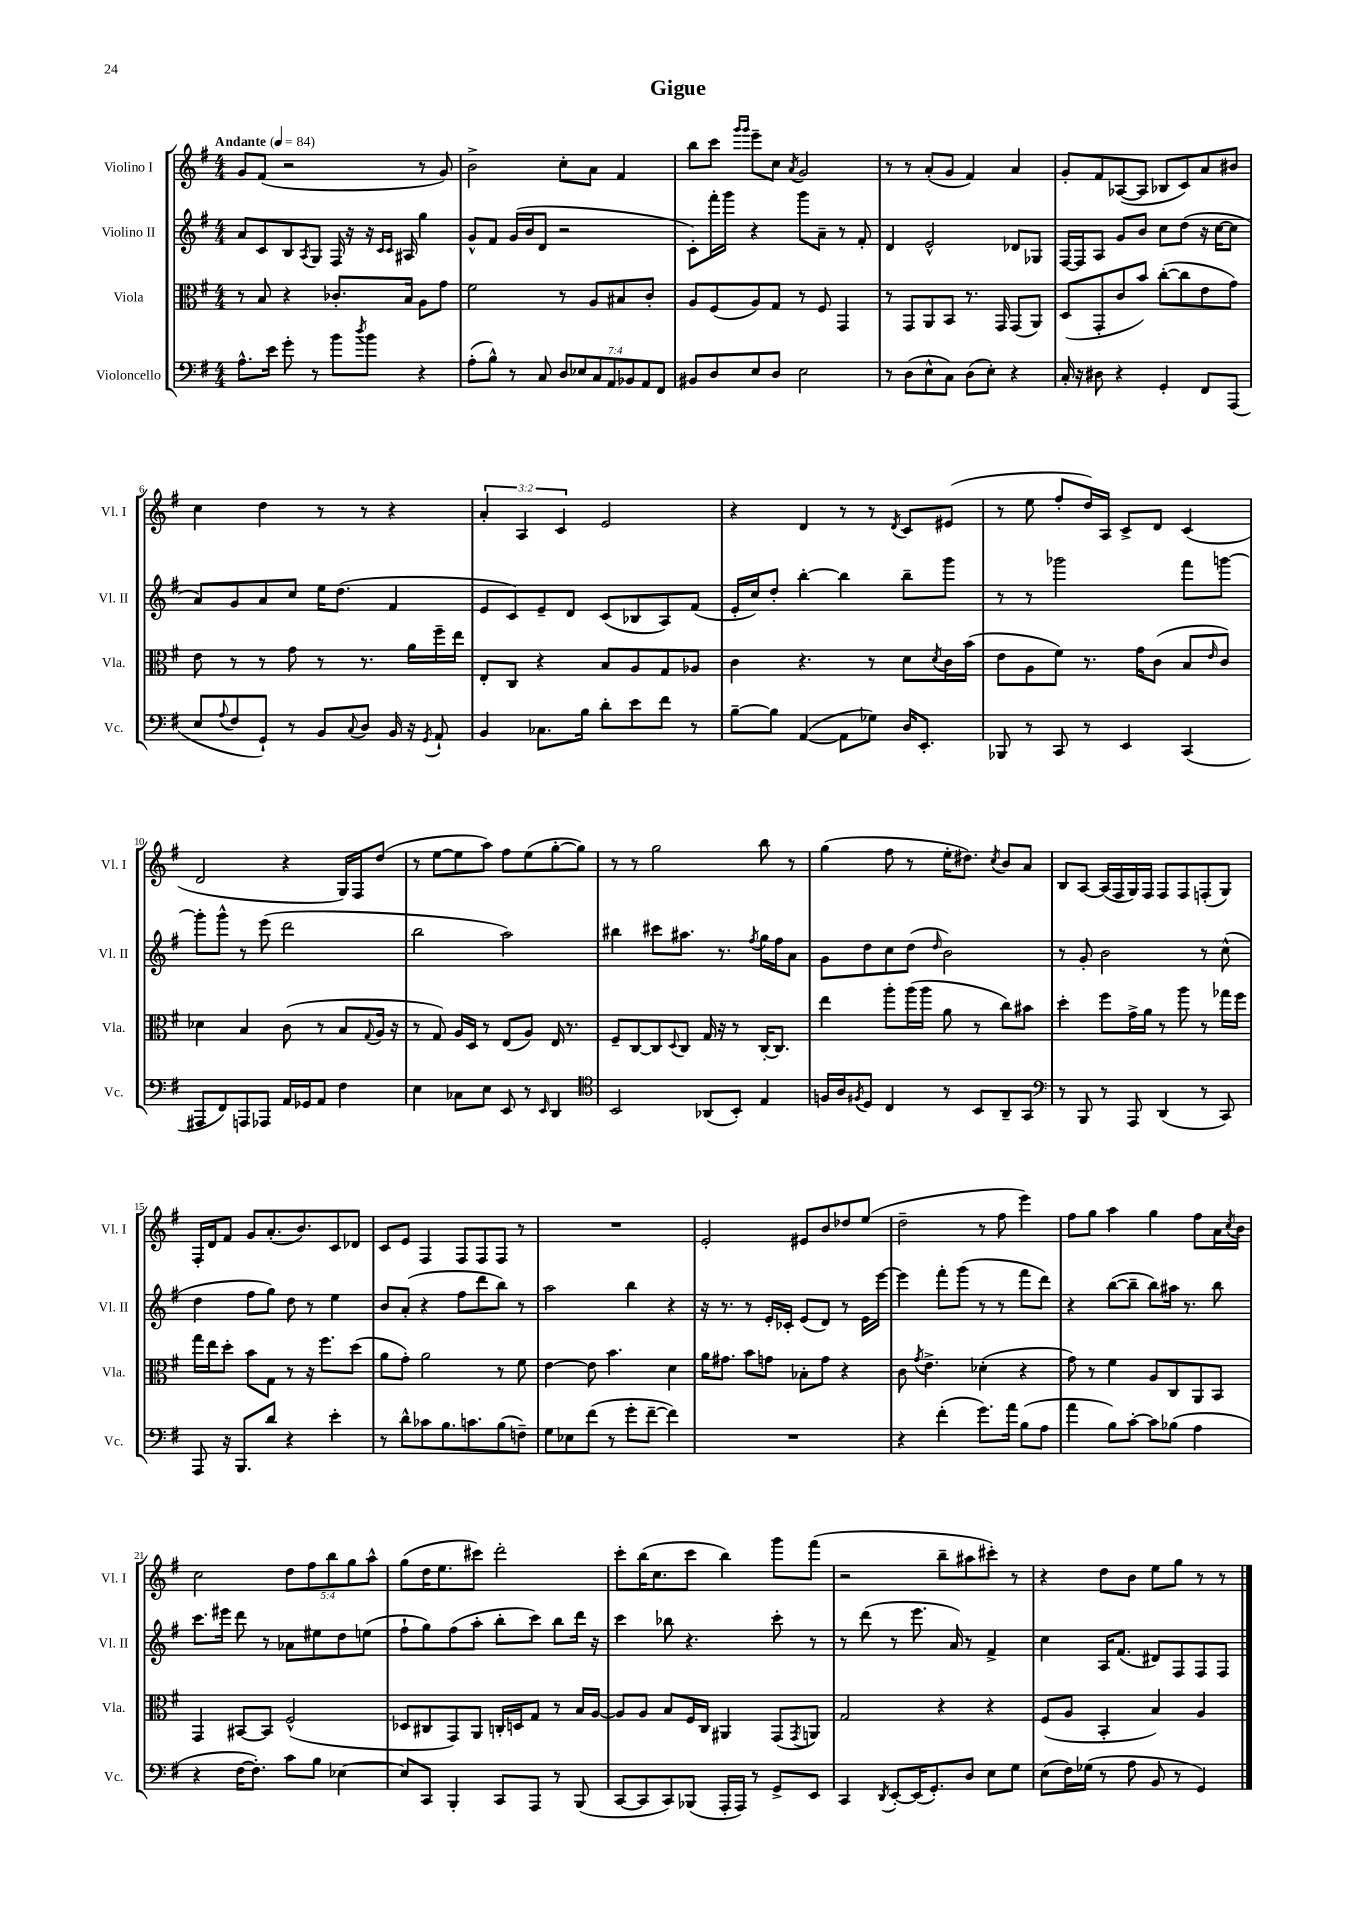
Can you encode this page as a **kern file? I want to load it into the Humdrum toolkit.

**kern	**kern	**kern	**kern
*part4	*part3	*part2	*part1
*staff4	*staff3	*staff2	*staff1
*I"Violoncello	*I"Viola	*I"Violino II	*I"Violino I
*I'Vc.	*I'Vla.	*I'Vl. II	*I'Vl. I
*clefF4	*clefC3	*clefG2	*clefG2
*k[f#]	*k[f#]	*k[f#]	*k[f#]
*M4/4	*M4/4	*M4/4	*M4/4
*MM84	*MM84	*MM84	*MM84
=1	=1	=1	=1
!	!	!	!LO:TX:a:B:t=Andante
8.A^^\L	8r	8a/L	8g/L
.	8B/	8c/	(8f#/J
16e\Jk	.	.	.
8g'\	4r	8B/	2r
.	.	8qA/	.
8r	.	8G/J	.
8b\L	8.c-X'/L	16F#/	.
.	.	16r	.
8qdd/	.	.	.
8b\J	.	16r	.
.	.	16qqc/LL	.
.	.	16qqc/JJ	.
.	16B/Jk	16A#X/	.
4r	8A\L	4gg\	8r
.	8g\J	.	8g/)
=2	=2	=2	=2
(8A'\L	2f#\	8g^^/L	2b^\
8B^^\J)	.	8f#/J	.
8r	.	(16g/LL	.
.	.	16b/J	.
8C/	.	8d/J	.
14D/L	8r	2r	8cc'\L
14E-X/	.	.	.
.	8A/L	.	8a\J
14C/	.	.	.
14AA/	.	.	.
.	8B#X/	.	4f#/
14BB-X/	.	.	.
14AA/	.	.	.
.	8c'/J	.	.
14FF#/J	.	.	.
=3	=3	=3	=3
8BB#X/L	8A/L	8c'\L)	8bb\L
8D/	(8F#/	16fff#'\L	8ccc\J
.	.	16ggg\JJ	.
.	.	.	16qqggg/LL
.	.	.	16qqggg/JJ
8E/	8A/)	4r	8eee~\L
8D/J	8G/J	.	8cc\J
.	.	.	8qa/
2E\	8r	8ggg\L	2g/
.	8F#/	8a~\J	.
.	4GG/	8r	.
.	.	8f#'/	.
=4	=4	=4	=4
8r	8r	4d/	8r
(8D\L	8GG/L	.	8r
8E^^\	8AA/	2e^^/	(8a'/L
8C\J)	8BB/J	.	8g/J
(8D\L	8.r	.	4f#/)
8E'\J)	.	.	.
.	16GG/	.	.
4r	(8GG/L	8d-X/L	4a/
.	8AA/J)	8G-X/J	.
=5	=5	=5	=5
16C'/	(8D/L	[16F#/LL	8g'/L
16r	.	16F#/J]	.
8D#X\	8GG'/	8A/J	8f#/
4r	8c/	8g/L	([8A-X/
.	8b/J)	8b/J	8A-/J]
4GG'/	([8cc'\L	8cc\L	8B-X/L
.	8cc\]	(8dd\J	8c/)
8FF#/L	8e\	16r	8a/
.	.	[16cc\KL	.
(8AAA/J	8g\J)	8cc\J]	8b#X/J
!!LO:LB:g=z
=6	=6	=6	=6
8E/L	8e\	8a/L)	4cc\
8qqA/	.	.	.
8F#/	8r	8g/	.
8GG`/J)	8r	8a/	4dd\
8r	8g\	8cc/J	.
8BB/L	8r	16ee\KL	8r
.	.	(8.dd\J	.
8qqC/	.	.	.
8D/J	8.r	.	8r
16BB/	.	4f#/	4r
16r	16a\LL	.	.
8qGG/	.	.	.
8AA`/	16ff#~\	.	.
.	16ee\JJ	.	.
=7	=7	=7	=7
4BB/	8E'/L	8e/L	6a'/
.	8C/J	8c/)	.
.	.	.	6A/
8.C-X\L	4r	8e~/	.
.	.	.	6c/
.	.	8d/J	.
16B\Jk	.	.	.
8d'\L	8B/L	(8c/L	2e/
8e\	8A/	8B-X/	.
8f#\J	8G/	8A/)	.
8r	8A-X/J	(8f#/J	.
=8	=8	=8	=8
[8B~\L	4c\	16e'/LL	4r
.	.	16cc/J)	.
8B\J]	.	8dd'/J	.
([4AA/	4.r	[4bb'\	4d/
8AA\L]	.	4bb\]	8r
8G-X\J)	8r	.	8r
.	.	.	8qd/
16D/KL	8d\L	8bb~\L	8c/L
8.EE'/J	.	.	.
.	8qd/	.	.
.	16c\L	8ggg\J	(8e#X/J
.	(16b\JJ	.	.
=9	=9	=9	=9
8BBB-X/	8e\L	8r	8r
8r	8A\	8r	8ee\
8CC/	8f#\J)	2ggg-X\	8ff#'/L
8r	8.r	.	16dd/L)
.	.	.	16A/JJ
4EE/	.	.	8c^/L
.	16g\KL	.	.
.	(8c\J	.	8d/J
(4CC/	8B/L	8fff#\L	(4c/
.	16qqe/	.	.
.	8c/J)	[8gggn\J	.
!!LO:LB:g=z
=10	=10	=10	=10
8AAA#X/L	4d-X\	8ggg'\L]	2d/
8FF#/)	.	8ggg^^\J	.
8AAAn/	4B/	8r	.
8AAA-X/J	.	(8eee\	.
16AA/LL	(8c\	2ddd\	4r
16GG-X/J	.	.	.
8AA/J	8r	.	.
4F#\	8B/L	.	16G/LL)
.	.	.	16F#/J
.	8qqG/	.	.
.	16A/Jk	.	(8dd/J
.	16r	.	.
=11	=11	=11	=11
4E\	8r	2bb\	8r
.	8G/)	.	[8ee\L
8C-X\L	16A/LL	.	8ee\]
.	16D/JJ	.	.
8E\J	8r	.	8aa\J)
8EE/	(8E/L	2aa\)	8ff#\L
8r	8A/J)	.	(8ee\
16qqEE/	.	.	.
4DD/	16E/	.	[8gg'\
.	8.r	.	.
.	.	.	8gg\J])
=12	=12	=12	=12
*clefC4	*	*	*
2BB/	8F#~/L	4bb#X\	8r
.	[8C/	.	8r
.	8C/]	8ccc#X\L	2gg\
.	8qqD/	.	.
.	8C/J	8.aa#X\J	.
(8AA-X/L	16G/	.	.
.	16r	8.r	.
8BB'/J)	8r	.	.
.	.	8qff#/	.
4E/	[16C'/KL	16gg\LL	8bb\
.	8.C/J]	16ff#\J	.
.	.	8a\J	8r
=13	=13	=13	=13
16Fn/LL	4ee\	8g\L	(4gg\
16A/J	.	.	.
8qF#X/	.	.	.
8D/J	.	8dd\	.
4C/	8aa'\L	8cc\	8ff#\
.	(16aa\L	(8dd\J	8r
.	16aa\JJ	.	.
.	.	16qqdd/	.
8r	8a\	2b\)	16ee'\KL
.	.	.	8.dd#X\J)
8BB/L	8r	.	.
.	.	.	8qcc/
8AA~/	8cc\L)	.	8b/L
8GG/J	8b#X\J	.	8a/J
=14	=14	=14	=14
*clefF4	*	*	*
8r	4dd'\	8r	8B/L
8BBB/	.	8g'/	[8A/J
8r	8ff#\L	2b\	(16A/LL]
.	.	.	16F#/
8AAA/	16g^\L	.	16G/)
.	16a\JJ	.	16F#/JJ
(4DD/	8r	.	8F#/L
.	8aa\	.	8F#/
8r	8r	8r	(8Fn'/
8CC/)	16gg-X\LL	(8cc^^\	8G/J)
.	16ff#\JJ	.	.
!!LO:LB:g=z
=15	=15	=15	=15
8AAA/	16gg\LL	4dd\	16F#'/LL
.	16ee\J	.	16d/J
16r	8dd'\J	.	8f#/J
8.BBB/L	.	.	.
.	8b\L	8ff#\L	8g/L
8d/J	8G\J	8gg\J)	(8.a'/
4r	8r	8dd\	.
.	.	.	8.b/)
.	16r	8r	.
.	8.ff#\L	.	.
4e'\	.	4ee\	8c/
.	(8dd\J	.	8d-X/J
=16	=16	=16	=16
8r	8a\L	8b/L	8c/L
8d^^\L	8g'\J)	(8a'/J	8e/J
8c-X\	2a\	4r	4F#/
8.B\	.	.	.
.	.	8ff#\L	8F#/L
8.cn\	.	.	.
.	.	8ddd\	8F#/
(8B\	8r	8bb\J)	8F#/J
8Fn~\J)	8f#\	8r	8r
=17	=17	=17	=17
8G\L	[4e\	2aa\	1r
8E-X\	.	.	.
(8f#\J	8e\]	.	.
8r	4.b\	.	.
8g'\L	.	4bb\	.
[8f#~\J	.	.	.
4f#\])	4d\	4r	.
=18	=18	=18	=18
1r	16a\KL	16r	2e'/
.	8.g#X\J	8.r	.
.	8b\L	8r	.
.	8gn\J	16e'/LL	.
.	.	16c-X'/JJ	.
.	8B-X'\L	(8e/L	8e#X/L
.	8g\J	8d/J)	8b/
.	4r	8r	8dd-X/
.	.	16e\LL	(8ee/J
.	.	[16eee\JJ	.
=19	=19	=19	=19
4r	8c\	4eee\]	2dd~\
.	8qg/	.	.
.	4.e^\	.	.
(4f#'\	.	8fff#'\L	.
.	.	(8ggg\J	.
8.g\L)	(4d-X'\	8r	8r
.	.	8r	8ff#\
16a\Jk	.	.	.
(8B\L	4r	8fff#\L	4eee\)
8A\J	.	8ddd\J)	.
=20	=20	=20	=20
4a\	8g\)	4r	8ff#\L
.	8r	.	8gg\J
8B\L)	4f#\	([8bb\L	4aa\
[8c'\J	.	8bb~\J]	.
8c\L]	8A/L	8bb\L)	4gg\
(8B-X\J	8C/	16aa#X\Jk	.
.	.	8.r	.
4A\	8AA/	.	8ff#\L
.	8BB/J	8bb\	16a\L
.	.	.	8qcc/
.	.	.	16b\JJ
!!LO:LB:g=z
=21	=21	=21	=21
4r	4GG/	8.ccc\L	2cc\
.	.	16eee#X\Jk	.
[16F#\KL	[8BB#X/L	8ddd\	.
8.F#'\J])	.	.	.
.	8BB#/J]	8r	.
8c\L	(2F#^^/	8a-X\L	10dd\L
.	.	.	10ff#\
8B\J	.	8ee#X\	.
.	.	.	10bb\
[4E-X\	.	8dd\	.
.	.	.	10gg\
.	.	(8een\J	.
.	.	.	10aa^^\J
=22	=22	=22	=22
8E-/L]	8D-X/L	8ff#`\L	(8gg\L
8CC/J	8C#X/	8gg\)	16dd\K
.	.	.	8.ee\
4BBB'/	8GG/)	(8ff#\	.
.	8AA/J	8aa'\J	8ccc#X\J)
8CC/L	16Cn'/LL	8bb'\L	2ddd'\
.	16Dn/J	.	.
8AAA/J	8G/J	8ccc\J)	.
8r	8r	8bb\L	.
(8BBB/	16B/LL	16ddd\Jk	.
.	[16A/JJ	16r	.
=23	=23	=23	=23
[8CC/L	8A/L]	4ccc\	8ccc'\L
8CC/]	8A/J	.	(16bb\K
.	.	.	8.cc\
8CC/)	8B/L	8bb-X\	.
(8BBB-X/J	16F#/L	4.r	8ccc\J
.	16C/JJ	.	.
16AAA'/LL	4AA#X/	.	4bb\)
16AAA/JJ)	.	.	.
8r	.	.	.
8GG^/L	(8GG/L	8ccc'\	8ggg\L
.	8qGG/	.	.
8EE/J	8AAn/J)	8r	(8fff#\J
=24	=24	=24	=24
4CC/	2G/	8r	2r
.	.	(8ddd\	.
8qDD/	.	.	.
[8EE'/L	.	8r	.
(16EE/K]	.	8.eee\	.
8.GG'/)	.	.	.
.	4r	.	8bb~\L
.	.	16a/)	.
8D/J	.	8r	8aa#X\
8E\L	4r	4f#^/	8ccc#X'\J)
8G\J	.	.	8r
=25	=25	=25	=25
(8E\L	(8F#/L	4cc\	4r
16F#\L)	8A/J	.	.
(16G-X\JJ	.	.	.
8r	4BB'/	16A/KL	8dd\L
.	.	(8.f#/J	.
8A\	.	.	8b\J
8BB/	4B/)	8d#X/L)	8ee\L
8r	.	8F#/	8gg\J
4GG/)	4A/	8F#/	8r
.	.	8F#/J	8r
==	==	==	==
*-	*-	*-	*-
